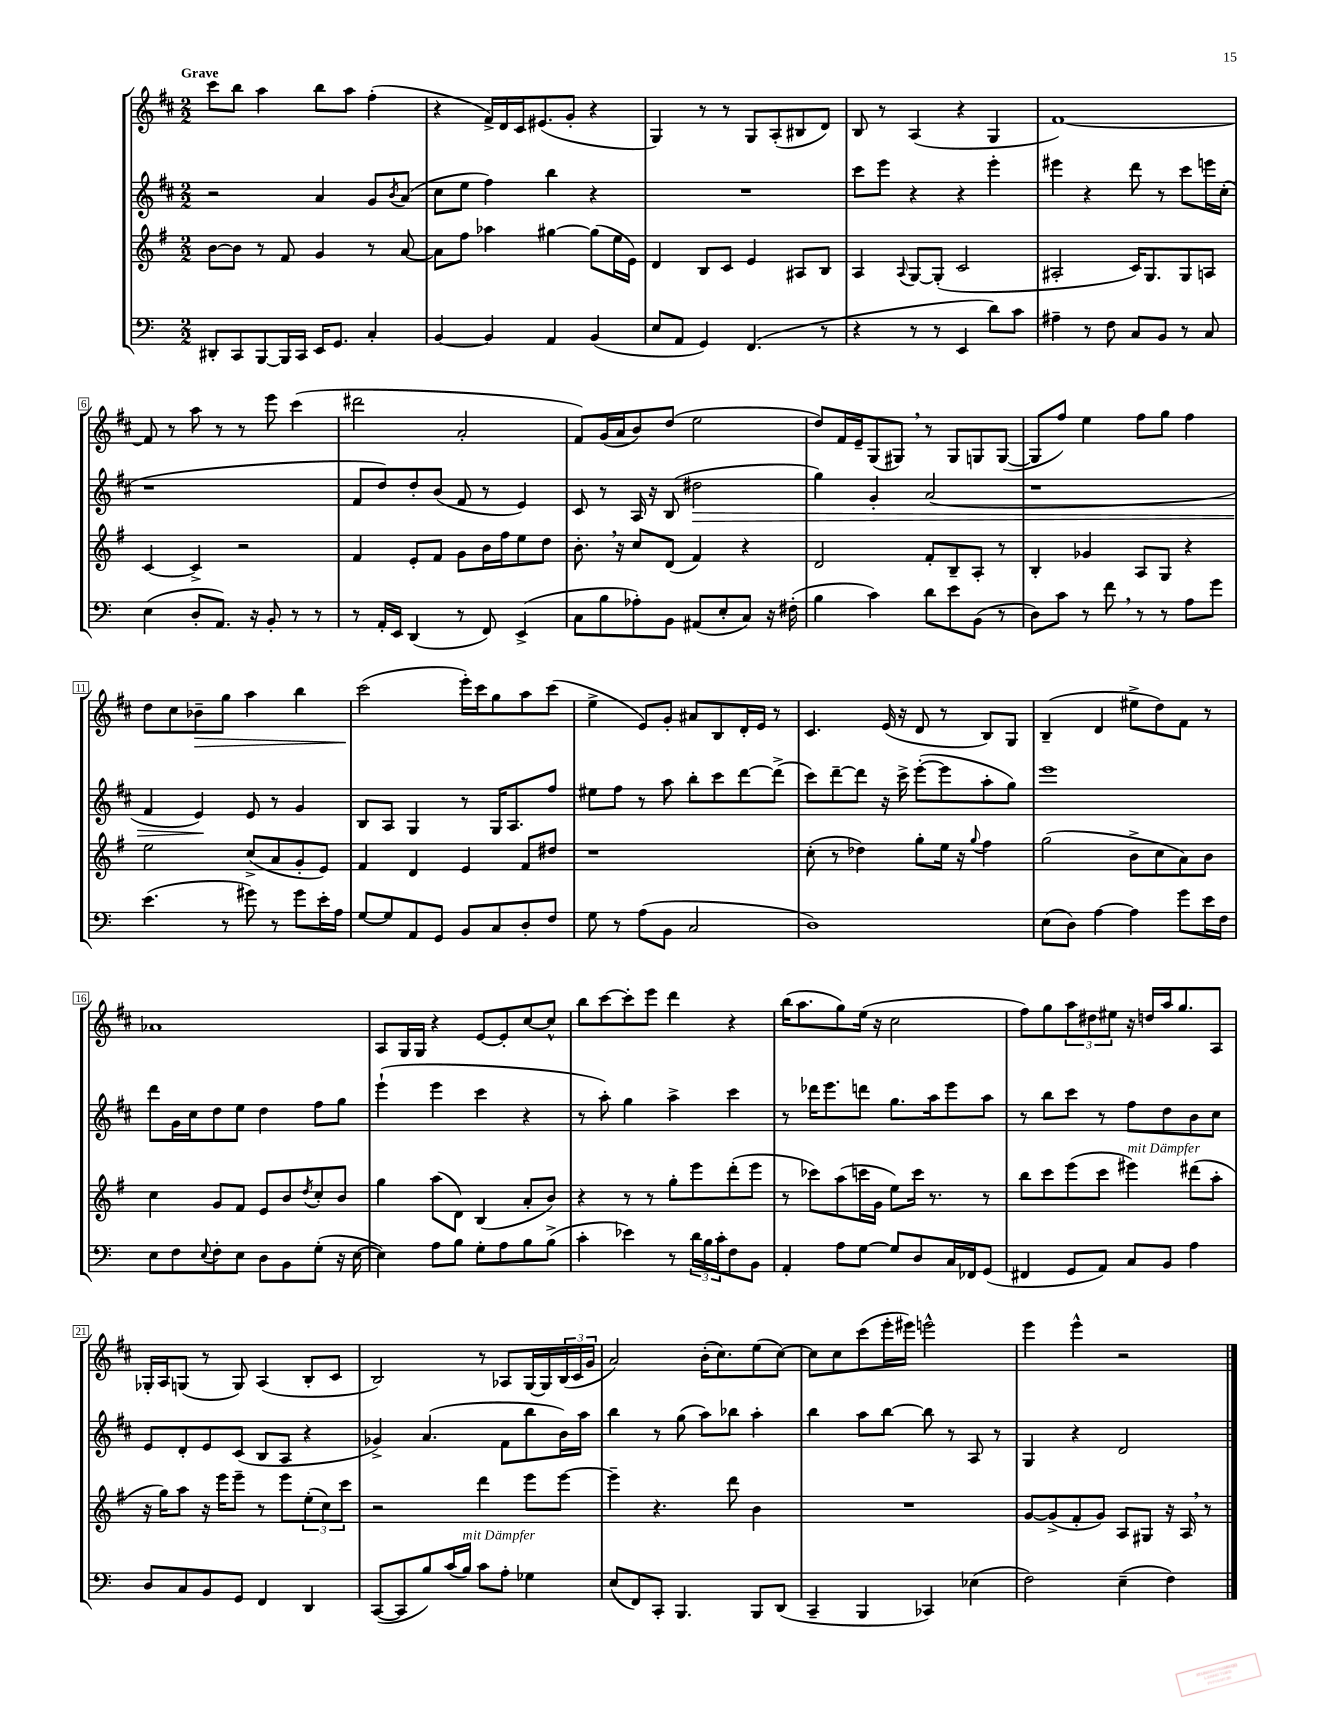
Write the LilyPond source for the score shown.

<<
\new StaffGroup <<
\new Staff = "s0" {
    \clef treble \key d \major \numericTimeSignature \time 2/2 \tempo "Grave"
    cis'''8 b''8 a''4 b''8 a''8 fis''4-.( |
    r4 fis'16->) d'16 cis'16 eis'8.( g'8-. r4 |
    g4) r8 r8 g8 a8-.( bis8 d'8) |
    b8 r8 a4( r4 g4 |
    fis'1~) |
    fis'8 r8 a''8 r8 r8 e'''8 cis'''4( |
    dis'''2 a'2-. |
    fis'8) g'16( a'16 b'8) d''8( e''2 |
    d''8) fis'16 e'16-- g8( gis8) \breathe r8 gis8 g8 g8~( |
    g8 fis''8) e''4 fis''8 g''8 fis''4 |
    d''8 cis''8 bes'8--\> g''8 a''4 b''4 |
    cis'''2\!( e'''16-.) cis'''16 g''8 a''8 cis'''8( |
    e''4-> e'8) g'8-. ais'8 b8 d'16-. e'16 r8 |
    cis'4. e'16( r16 d'8 r8 b8) g8 |
    b4--( d'4 eis''8-> d''8) fis'8 r8 |
    aes'1 |
    a8 g16 g16 r4 e'8~ e'8-. cis''8~ cis''8-^ |
    b''8 cis'''8~ cis'''8-. e'''8 d'''4 r4 |
    b''16( a''8. g''8) e''16( r16 cis''2 |
    fis''8) g''8 \tuplet 3/2 { a''8 dis''8 eis''8 } r16 d''16 a''16 g''8. a8 |
    ges16-. a16 g8( r8 g8) a4( b8-. cis'8 |
    b2) r8 aes8 g16~ g16 \tuplet 3/2 { b16( cis'16 g'16 } |
    a'2) b'16-.( cis''8.) e''8( cis''8~) |
    cis''8 cis''8 cis'''8( e'''16-. eis'''16) e'''2-^ |
    e'''4 e'''4-^ r2 \bar "|." |
}
\new Staff = "s1" {
    \clef treble \key d \major \numericTimeSignature \time 2/2
    r2 a'4 g'8 \acciaccatura { b'8 } a'8( |
    cis''8 e''8 fis''4) b''4 r4 |
    R1 |
    cis'''8 e'''8 r4 r4 e'''4-. |
    eis'''4 r4 d'''8 r8 cis'''8 e'''16 cis''16-.( |
    r1 |
    fis'8 d''8) d''8-. b'8( fis'8 r8 e'4) |
    cis'8 r8 a16 r16 b8( dis''2\> |
    g''4) g'4-. a'2( |
    r1 |
    fis'4 e'4\!) e'8 r8 g'4 |
    b8 a8 g4 r8 g16 a8. fis''8 |
    eis''8 fis''8 r8 a''8 b''8-. cis'''8 d'''8~ d'''8->( |
    cis'''8) d'''8~-- d'''8 r16 cis'''16-> e'''8~-.( e'''8 a''8-. g''8) |
    e'''1 |
    d'''8 g'16 cis''16 d''8 e''8 d''4 fis''8 g''8 |
    e'''4-!( e'''4 cis'''4 r4 |
    r8 a''8-.) g''4 a''4-> cis'''4 |
    r8 des'''16 e'''8. d'''8 g''8. a''16 e'''8 a''8 |
    r8 b''8 cis'''8 r8 fis''8 d''8 b'8 cis''8 |
    e'8 d'8-. e'8 cis'8( b8 a8 r4 |
    ges'4->) a'4.( fis'8 b''8 b'16) a''16 |
    b''4 r8 g''8( a''8) bes''8 a''4-. |
    b''4 a''8 b''8~ b''8 r8 a8 r8 |
    g4 r4 d'2 \bar "|." |
}
\new Staff = "s2" {
    \clef treble \key g \major \numericTimeSignature \time 2/2
    b'8~ b'8 r8 fis'8 g'4 r8 a'8~ |
    a'8 fis''8 aes''4 gis''4~ gis''8( e''16 e'16) |
    d'4 b8 c'8 e'4 ais8 b8 |
    a4 \appoggiatura { a8 } g8~ g8-.( c'2 |
    ais2-. c'16) g8. g8 a8 |
    c'4~ c'4-> r2 |
    fis'4 e'8-. fis'8 g'8 b'16 fis''16 e''8 d''8 |
    b'8.-. \breathe r16 c''8 d'8( fis'4) r4 |
    d'2 fis'8-. b8-- a8-. r8 |
    b4-. ges'4 a8 g8 r4 |
    e''2 c''8->( a'8 g'8-. e'8) |
    fis'4 d'4 e'4 fis'8 dis''8 |
    r1 |
    c''8-.( r8 des''4) g''8-. e''16 r16 \appoggiatura { g''8 } fis''4 |
    g''2( b'8-> c''8 a'8) b'8 |
    c''4 g'8 fis'8 e'8 b'8 \acciaccatura { d''8 } c''8-. b'8 |
    g''4 a''8( d'8) b4( a'8-. b'8) |
    r4 r8 r8 g''8-. e'''8 d'''8-.( e'''8 |
    r8 ces'''8) a''8( c'''16 g'16 e''8) c'''16 r8. r8 |
    b''8 c'''8 e'''8( c'''8 eis'''4^\markup { \italic "mit Dämpfer" }) dis'''8( a''8-. |
    r16 g''16) a''8 r16 e'''16 e'''8-- r8 e'''8 \tuplet 3/2 { e''8-.( c''8) c'''8 } |
    r2 d'''4 e'''8 e'''8~ |
    e'''4-- r4. d'''8 b'4 |
    R1 |
    g'8~ g'8->( fis'8-. g'8) a8 gis8 r16 a16 \breathe r8 \bar "|." |
}
\new Staff = "s3" {
    \clef bass \key c \major \numericTimeSignature \time 2/2
    dis,8-. c,8 b,,8~ b,,16 c,16 e,16 g,8. c4-. |
    b,4~ b,4 a,4 b,4( |
    e8 a,8 g,4) f,4.( r8 |
    r4 r8 r8 e,4 d'8) c'8 |
    ais4-- r8 f8 c8 b,8 r8 c8 |
    e4( d8-. a,8.) r16 b,8-. r8 r8 |
    r8 a,16-. e,16 d,4( r8 f,8) e,4->( |
    c8 b8 aes8-.) b,8 ais,8( e8-. c8) r16 fis16-.( |
    b4 c'4) d'8 e'8 b,8( r8 |
    d8) c'8 r8 f'8 \breathe r8 r8 a8 g'8 |
    e'4.( r8 gis'8) r8 gis'8 e'16-. a16 |
    g8~ g8 a,8 g,8 b,8 c8 d8-. f8 |
    g8 r8 a8( b,8 c2 |
    d1) |
    e8( d8) a4~ a4 g'8 e'16 f16 |
    e8 f8 \appoggiatura { e8 } f8-. e8 d8 b,8 g8-.( r16 e16~ |
    e4) a8 b8 g8-. a8 b8 b8->( |
    c'4-. ees'4) r8 \tuplet 3/2 { d'16 b16 c'16-. } f8 b,8 |
    a,4-. a8 g8~ g8 d8 c16 fes,16 g,8( |
    fis,4 g,8 a,8) c8 b,8 a4 |
    d8 c8 b,8 g,8 f,4 d,4 |
    c,8~( c,8 b8) c'16( b16^\markup { \italic "mit Dämpfer" }) c'8 a8-. ges4 |
    e8( f,8) c,8-. b,,4. b,,8 d,8( |
    c,4-- b,,4 ces,4) ees4( |
    f2) e4--( f4) \bar "|." |
}
>>
>>
\layout { \context { \Score \override BarNumber.stencil = #(make-stencil-boxer 0.1 0.3 ly:text-interface::print) } }
